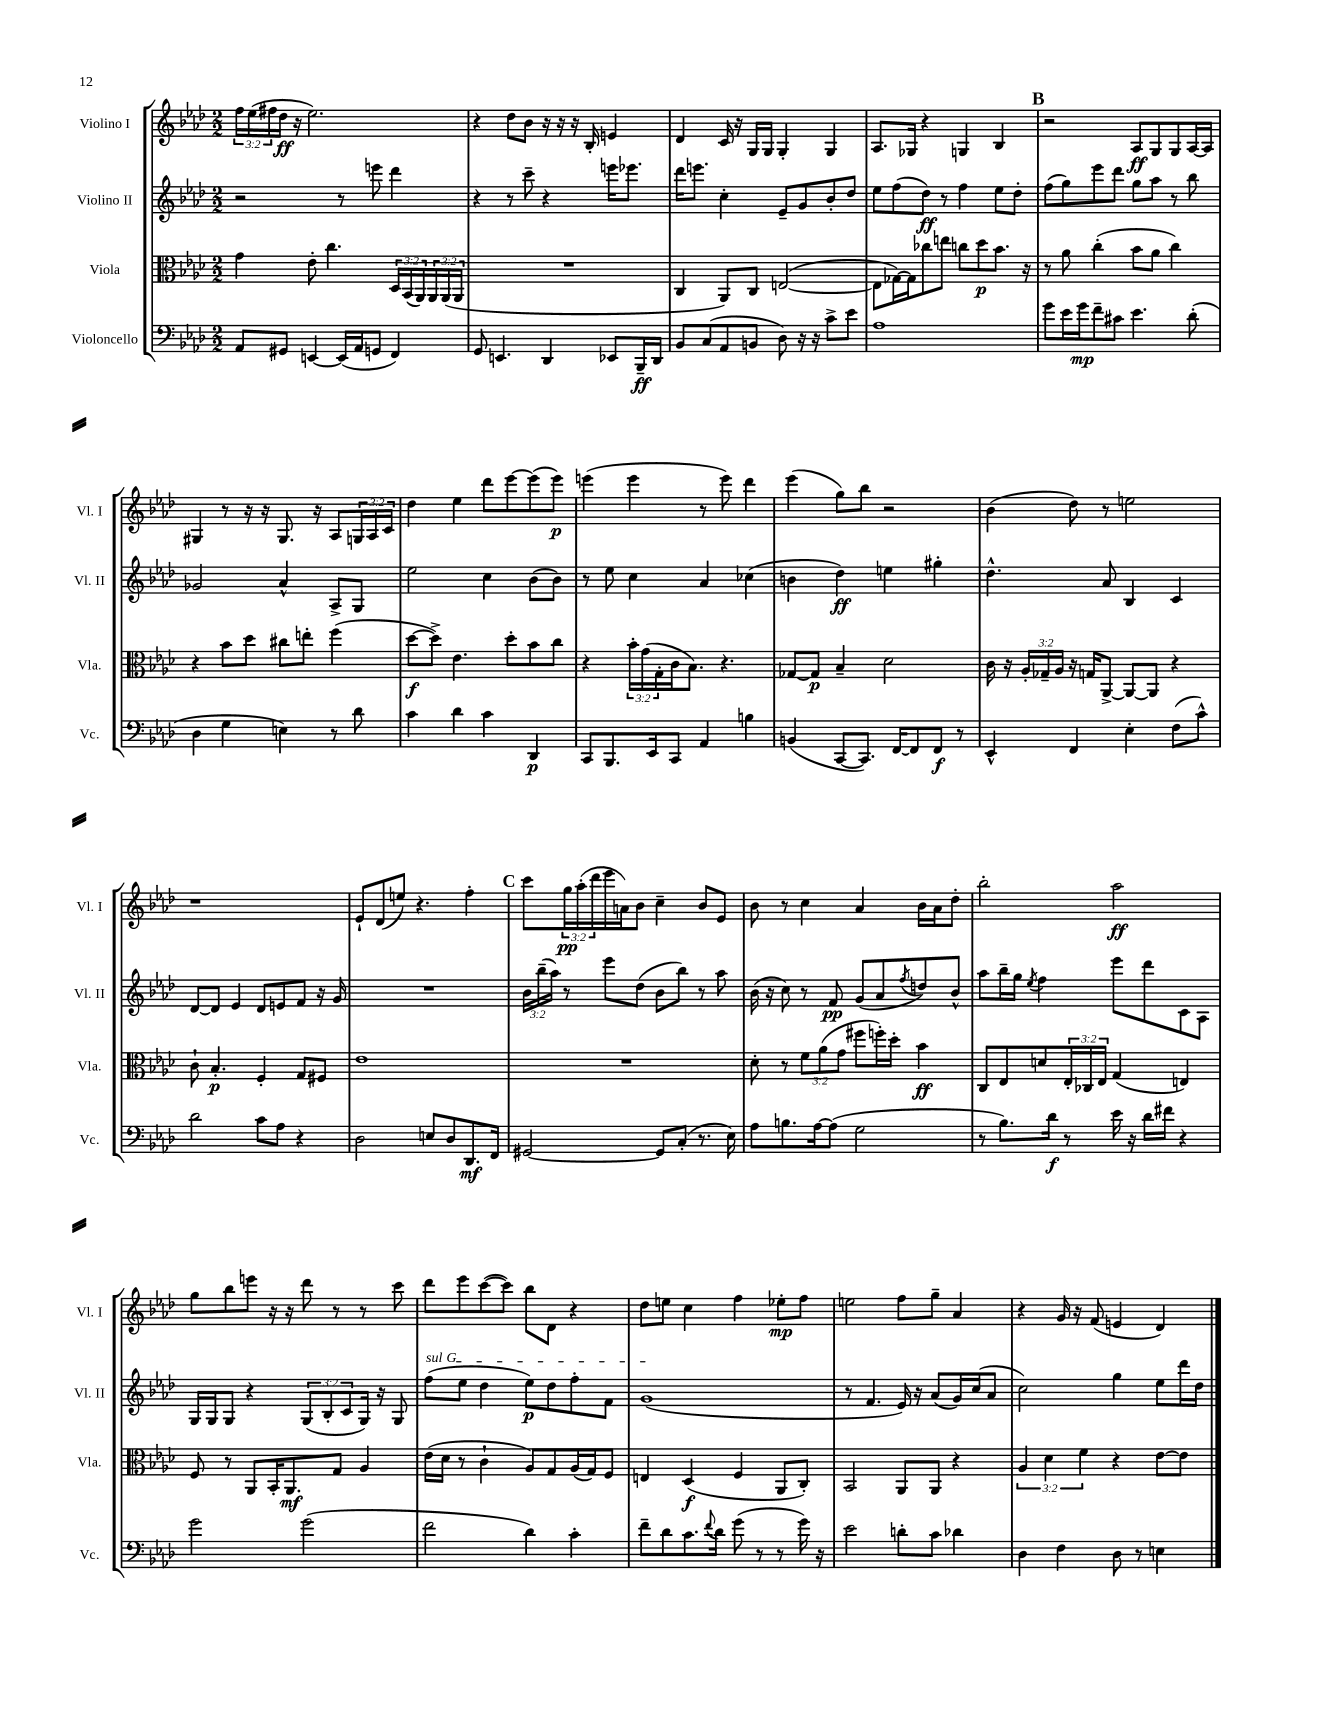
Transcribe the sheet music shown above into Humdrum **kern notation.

**kern	**dynam	**kern	**dynam	**kern	**dynam	**kern	**dynam
*part4	*part4	*part3	*part3	*part2	*part2	*part1	*part1
*staff4	*staff4	*staff3	*staff3	*staff2	*staff2	*staff1	*staff1
*I"Violoncello	*	*I"Viola	*	*I"Violino II	*	*I"Violino I	*
*I'Vc.	*	*I'Vla.	*	*I'Vl. II	*	*I'Vl. I	*
*clefF4	*	*clefC3	*	*clefG2	*	*clefG2	*
*k[b-e-a-d-]	*	*k[b-e-a-d-]	*	*k[b-e-a-d-]	*	*k[b-e-a-d-]	*
*M2/2	*	*M2/2	*	*M2/2	*	*M2/2	*
=81	=81	=81	=81	=81	=81	=81	=81
8AA-/L	.	4g\	.	2r	.	24ff\LL	.
.	.	.	.	.	.	(24ee-\	.
.	.	.	.	.	.	24ff#X\	.
8GG#X/J	.	.	.	.	.	16dd-\JJ	ff
.	.	.	.	.	.	16r	.
[4EEn/	.	8e-'\	.	.	.	2.ee-\)	.
.	.	4.cc\	.	.	.	.	.
(16EE/LL]	.	.	.	8r	.	.	.
16AA-/J	.	.	.	.	.	.	.
8GGn/J	.	.	.	8eeen\	.	.	.
4FF/)	.	24D-/LL	.	4ddd-\	.	.	.
.	.	(24BB-/	.	.	.	.	.
.	.	24AA-/)	.	.	.	.	.
.	.	24AA-/	.	.	.	.	.
.	.	(24AA-/	.	.	.	.	.
.	.	24AA-/JJ	.	.	.	.	.
=82	=82	=82	=82	=82	=82	=82	=82
8GG/	.	1r	.	4r	.	4r	.
4.EEn/	.	.	.	.	.	.	.
.	.	.	.	8r	.	8dd-\L	.
.	.	.	.	8ccc~\	.	8b-\J	.
4DD-/	.	.	.	4r	.	16r	.
.	.	.	.	.	.	16r	.
.	.	.	.	.	.	16r	.
.	.	.	.	.	.	16B-'/	.
8EE-X/L	.	.	.	16eeen\KL	.	4en/	.
.	.	.	.	8.eee-X\J	.	.	.
16BBB-~/L	ff	.	.	.	.	.	.
16DD-/JJ	.	.	.	.	.	.	.
=83	=83	=83	=83	=83	=83	=83	=83
8BB-/L	.	4C/	.	16ddd-\KL	.	4d-/	.
.	.	.	.	8.eeen\J	.	.	.
(8C/	.	.	.	.	.	.	.
8AA-/	.	8AA-/L)	.	4cc'\	.	16c/	.
.	.	.	.	.	.	16r	.
8BBn/J	.	8C/J	.	.	.	16G/LL	.
.	.	.	.	.	.	16G/JJ	.
8D-\)	.	([2En/	.	8e-~/L	.	4G'/	.
16r	.	.	.	8g/	.	.	.
16r	.	.	.	.	.	.	.
8c^\L	.	.	.	8b-'/	.	4G/	.
8e-\J	.	.	.	8dd-/J	.	.	.
=84	=84	=84	=84	=84	=84	=84	=84
1A-	.	8E\L]	.	8ee-\L	.	8.A-/L	.
.	.	[16G-X\L)	.	(8ff\	.	.	.
.	.	16G-\J]	.	.	.	16G-X/Jk	.
.	.	8cc-X\	.	8dd-\J)	ff	4r	.
.	.	8een\J	.	8r	.	.	.
.	.	8ccn\L	.	4ff\	.	4Gn/	.
.	.	8dd-\	p	.	.	.	.
.	.	8.b-\J	.	8ee-\L	.	4B-/	.
.	.	.	.	8dd-'\J	.	.	.
.	.	16r	.	.	.	.	.
!!LO:REH:place=s1:t=B
=85	=85	=85	=85	=85	=85	=85	=85
8g\L	.	8r	.	(8ff\L	.	2r	.
16e-\L	.	8a-\	.	8gg\)	.	.	.
16g\J	mp	.	.	.	.	.	.
8f~\	.	(4cc'\	.	8eee-\	.	.	.
8c#X\J	.	.	.	8ddd-\J	.	.	.
4.e-\	.	8b-\L	.	8gg\L	.	8A-/L	ff
.	.	8a-\J	.	8aa-\J	.	8G/	.
.	.	4cc\)	.	8r	.	8G/	.
(8d-'\	.	.	.	8bb-\	.	[16A-/L	.
.	.	.	.	.	.	16A-/JJ]	.
!!LO:LB:g=z
=86	=86	=86	=86	=86	=86	=86	=86
4D-\	.	4r	.	2g-X/	.	4G#X/	.
4G\	.	8b-\L	.	.	.	8r	.
.	.	8dd-\J	.	.	.	16r	.
.	.	.	.	.	.	16r	.
4En\)	.	8cc#X\L	.	4a-^^/	.	8.G#/	.
.	.	8een'\J	.	.	.	.	.
.	.	.	.	.	.	16r	.
8r	.	(4ff\	.	8A-^/L	.	8A-/L	.
8d-\	.	.	.	8G/J	.	24Gn/L	.
.	.	.	.	.	.	24A-/	.
.	.	.	.	.	.	24c/JJ	.
=87	=87	=87	=87	=87	=87	=87	=87
4c\	.	[8dd-\L	f	2ee-\	.	4dd-\	.
.	.	8dd-^\J])	.	.	.	.	.
4d-\	.	4.e-\	.	.	.	4ee-\	.
4c\	.	.	.	4cc\	.	8ddd-\L	.
.	.	8dd-'\L	.	.	.	[8eee-\	.
4DD-/	p	8b-\	.	(8b-\L	.	(8eee-\]	.
.	.	8cc\J	.	8b-\J)	.	8eee-\J)	p
=88	=88	=88	=88	=88	=88	=88	=88
8CC/L	.	4r	.	8r	.	(4eeen\	.
8.BBB-/	.	.	.	8ee-\	.	.	.
.	.	24b-'\LL	.	4cc\	.	4eee\	.
.	.	(24g\	.	.	.	.	.
16EE-/k	.	.	.	.	.	.	.
.	.	24G'\	.	.	.	.	.
8CC/J	.	16c\J	.	.	.	.	.
.	.	8.B-\J)	.	.	.	.	.
4AA-/	.	.	.	4a-/	.	8r	.
.	.	4.r	.	.	.	8eee\)	.
4Bn\	.	.	.	(4cc-X\	.	4ddd-\	.
=89	=89	=89	=89	=89	=89	=89	=89
(4BBn/	.	[8G-X/L	.	4bn\	.	(4eee-\	.
.	.	8G-/J]	p	.	.	.	.
[8CC/L	.	4B-~/	.	4dd-\)	ff	8gg\L)	.
8.CC/J])	.	.	.	.	.	8bb-\J	.
.	.	2d-\	.	4een\	.	2r	.
[16FF/KL	.	.	.	.	.	.	.
8FF/]	.	.	.	.	.	.	.
8FF/J	f	.	.	4gg#X'\	.	.	.
8r	.	.	.	.	.	.	.
=90	=90	=90	=90	=90	=90	=90	=90
4EE-^^/	.	16c\	.	4.dd-^^\	.	(4b-\	.
.	.	16r	.	.	.	.	.
.	.	24A-'/LL	.	.	.	.	.
.	.	24G-X~/	.	.	.	.	.
.	.	24A-/JJ	.	.	.	.	.
4FF/	.	16r	.	.	.	8dd-\)	.
.	.	16Gn/KL	.	.	.	.	.
.	.	[8AA-^/J	.	8a-/	.	8r	.
4E-'\	.	8AA-/L_	.	4B-/	.	2een\	.
.	.	8AA-/J]	.	.	.	.	.
(8F\L	.	4r	.	4c/	.	.	.
8c^^\J)	.	.	.	.	.	.	.
!!LO:LB:g=z
=91	=91	=91	=91	=91	=91	=91	=91
2d-\	.	8c`\	.	[8d-/L	.	1r	.
.	.	4.B-'/	p	8d-/J]	.	.	.
.	.	.	.	4e-/	.	.	.
8c\L	.	4F'/	.	8d-/L	.	.	.
8A-\J	.	.	.	8en/	.	.	.
4r	.	8G/L	.	8f/J	.	.	.
.	.	8F#X/J	.	16r	.	.	.
.	.	.	.	16g/	.	.	.
=92	=92	=92	=92	=92	=92	=92	=92
2D-\	.	1e-	.	1r	.	8e-`/L	.
.	.	.	.	.	.	(8d-/	.
.	.	.	.	.	.	8een/J)	.
.	.	.	.	.	.	4.r	.
8En/L	.	.	.	.	.	.	.
8D-/	.	.	.	.	.	.	.
8.DD-/	mf	.	.	.	.	4ff'\	.
16FF/Jk	.	.	.	.	.	.	.
!!LO:REH:place=s1:t=C
=93	=93	=93	=93	=93	=93	=93	=93
[2GG#X/	.	1r	.	24b-\LL	.	8ccc\L	.
.	.	.	.	(24bb-~\	.	.	.
.	.	.	.	24aa-\JJ)	.	.	.
.	.	.	.	8r	.	24gg\L	pp
.	.	.	.	.	.	(24aa-'\	.
.	.	.	.	.	.	24ddd-\	.
.	.	.	.	8eee-\L	.	16eee-\	.
.	.	.	.	.	.	16an\J)	.
.	.	.	.	(8dd-\J	.	8b-\J	.
8GG#/L]	.	.	.	8b-\L	.	4cc~\	.
(8C'/J	.	.	.	8bb-\J)	.	.	.
8.r	.	.	.	8r	.	8b-/L	.
.	.	.	.	8aa-\	.	8e-/J	.
16E-\)	.	.	.	.	.	.	.
=94	=94	=94	=94	=94	=94	=94	=94
8A-\L	.	8d-'\	.	(16b-\	.	8b-\	.
.	.	.	.	16r	.	.	.
8.Bn\	.	8r	.	8cc\)	.	8r	.
.	.	12f\L	.	8r	.	4cc\	.
[16A-\k	.	.	.	.	.	.	.
.	.	(12a-\	.	.	.	.	.
(8A-\J]	.	.	.	8f/	pp	.	.
.	.	12g\J	.	.	.	.	.
2G\	.	8ff#X\L	.	(8g/L	.	4a-/	.
.	.	16ffn'\L)	.	8a-/	.	.	.
.	.	16dd-'\JJ	.	.	.	.	.
.	.	.	.	8qff/	.	.	.
.	.	4b-\	ff	8ddn/)	.	16b-\LL	.
.	.	.	.	.	.	16a-\J	.
.	.	.	.	8b-^^/J	.	8dd-'\J	.
=95	=95	=95	=95	=95	=95	=95	=95
8r	.	8C/L	.	8aa-\L	.	2bb-'\	.
8.B-\L)	.	8E-/	.	16bb-~\L	.	.	.
.	.	.	.	16gg\JJ	.	.	.
.	.	.	.	8qee-/	.	.	.
.	.	8dn/	.	4ff\	.	.	.
16d-\Jk	f	.	.	.	.	.	.
8r	.	24E-'/L	.	.	.	.	.
.	.	24C-X/	.	.	.	.	.
.	.	24E-/JJ	.	.	.	.	.
16e-\	.	(4G/	.	8eee-\L	.	2aa-\	ff
16r	.	.	.	.	.	.	.
16d-\LL	.	.	.	8ddd-\	.	.	.
16f#X\JJ	.	.	.	.	.	.	.
4r	.	4En/)	.	8c\	.	.	.
.	.	.	.	8A-\J	.	.	.
!!LO:LB:g=z
=96	=96	=96	=96	=96	=96	=96	=96
2g\	.	8F/	.	16G/LL	.	8gg\L	.
.	.	.	.	16G/J	.	.	.
.	.	8r	.	8G/J	.	8bb-\	.
.	.	8AA-/L	.	4r	.	8eeen\J	.
.	.	16BB-'/K	.	.	.	16r	.
.	.	8.AA-/	mf	.	.	16r	.
(2g\	.	.	.	(12G/L	.	8ddd-\	.
.	.	.	.	12B-'/	.	.	.
.	.	8G/J	.	.	.	8r	.
.	.	.	.	12c/	.	.	.
.	.	4A-/	.	16G/Jk)	.	8r	.
.	.	.	.	16r	.	.	.
.	.	.	.	8G/	.	8ccc\	.
=97	=97	=97	=97	=97	=97	=97	=97
!	!	!	!	!LO:TX:a:i:t=sul G	!	!	!
2f\	.	(16e-\LL	.	(8ff\L	.	8ddd-\L	.
.	.	16d-\JJ	.	.	.	.	.
.	.	8r	.	8ee-\J	.	8eee-\	.
.	.	4c`\	.	4dd-\	.	([8ccc\	.
.	.	.	.	.	.	8ccc\J])	.
4d-\)	.	8A-/L)	.	8ee-\L)	p	8bb-\L	.
.	.	8G/	.	8dd-\	.	8d-\J	.
4c'\	.	(16A-/L	.	8ff'\	.	4r	.
.	.	16G/J)	.	.	.	.	.
.	.	8F/J	.	8f\J	.	.	.
=98	=98	=98	=98	=98	=98	=98	=98
8f~\L	.	4En/	.	(1g	.	8dd-\L	.
8d-\	.	.	.	.	.	8een\J	.
8.c\	.	(4D-/	f	.	.	4cc\	.
8qqf/	.	.	.	.	.	.	.
16d-\Jk	.	.	.	.	.	.	.
(8g\	.	4F/	.	.	.	4ff\	.
8r	.	.	.	.	.	.	.
8r	.	8AA-/L	.	.	.	8ee-X'\L	mp
16g\)	.	8C'/J)	.	.	.	8ff\J	.
16r	.	.	.	.	.	.	.
=99	=99	=99	=99	=99	=99	=99	=99
2e-\	.	2BB-/	.	8r	.	2een\	.
.	.	.	.	4.f/	.	.	.
8dn'\L	.	8AA-/L	.	16e-/)	.	8ff\L	.
.	.	.	.	16r	.	.	.
8c\J	.	8AA-/J	.	(8a-/L	.	8gg~\J	.
4d-X\	.	4r	.	16g/L)	.	4a-/	.
.	.	.	.	(16cc/J	.	.	.
.	.	.	.	8a-/J	.	.	.
=100	=100	=100	=100	=100	=100	=100	=100
4D-\	.	6A-/	.	2cc\)	.	4r	.
.	.	6d-\	.	.	.	.	.
4F\	.	.	.	.	.	16g/	.
.	.	.	.	.	.	16r	.
.	.	6f\	.	.	.	.	.
.	.	.	.	.	.	(8f/	.
8D-\	.	4r	.	4gg\	.	4en/	.
8r	.	.	.	.	.	.	.
4En\	.	[8e-\L	.	8ee-\L	.	4d-/)	.
.	.	8e-\J]	.	16ddd-\L	.	.	.
.	.	.	.	16dd-\JJ	.	.	.
==	==	==	==	==	==	==	==
*-	*-	*-	*-	*-	*-	*-	*-
